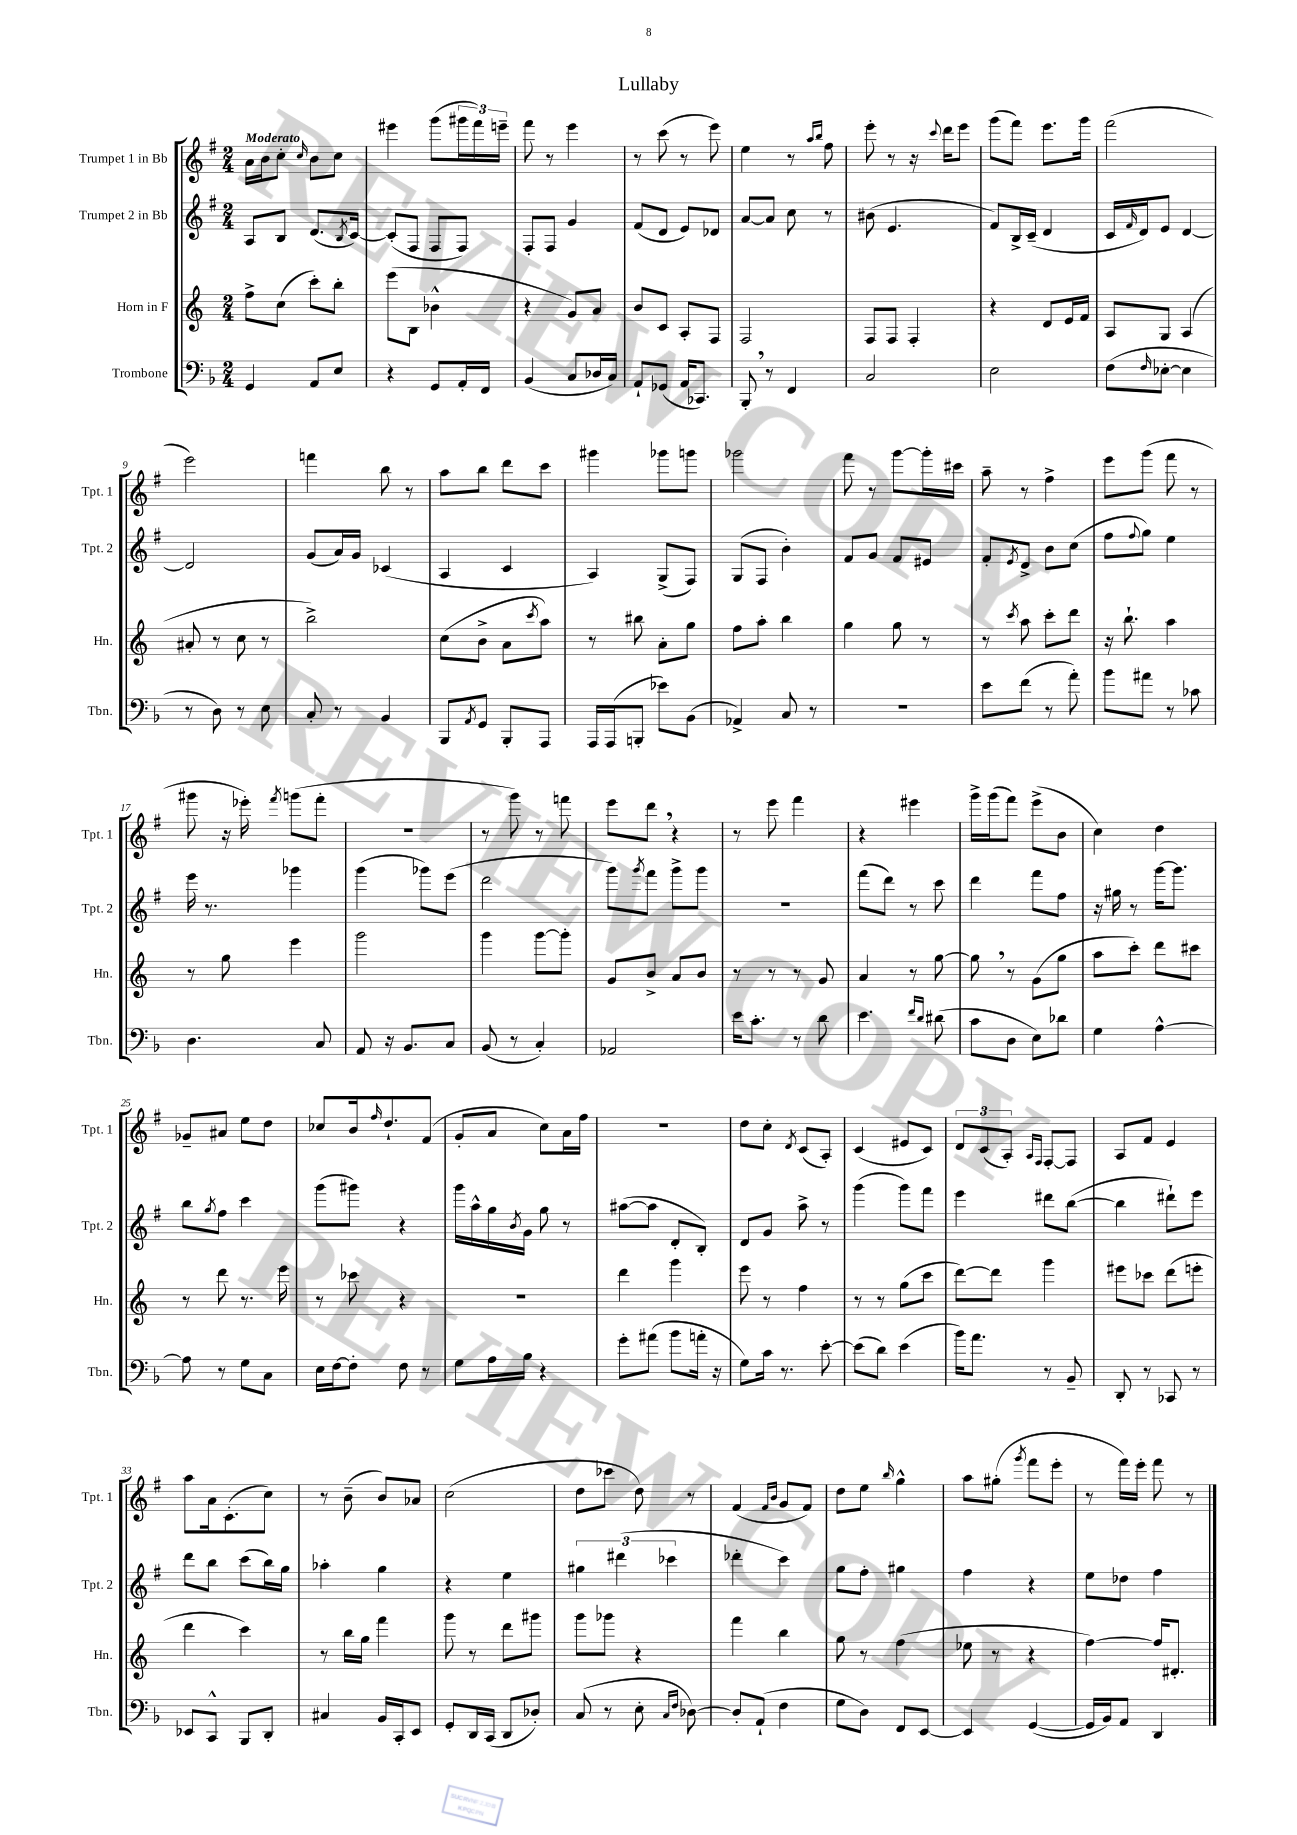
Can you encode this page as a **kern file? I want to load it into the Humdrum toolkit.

**kern	**kern	**kern	**kern
*part4	*part3	*part2	*part1
*staff4	*staff3	*staff2	*staff1
*I"Trombone	*I"Horn in F	*I"Trumpet 2 in Bb	*I"Trumpet 1 in Bb
*I'Tbn.	*I'Hn.	*I'Tpt. 2	*I'Tpt. 1
*clefF4	*clefG2	*clefG2	*clefG2
*k[b-]	*k[]	*k[f#]	*k[f#]
*M2/4	*M2/4	*M2/4	*M2/4
=1	=1	=1	=1
!	!	!	!LO:TX:a:B:t=Moderato
4GG/	8ff^\L	8A/L	16a\LL
.	.	.	16b\J
.	(8cc\J	8B/J	8cc'\J
.	.	.	16qqcc/
8AA/L	8ccc'\L)	(8.d/L	8b\L
8E/J	8bb'\J	.	8cc\J
.	.	8qB/	.
.	.	[16c/Jk)	.
=2	=2	=2	=2
4r	(8eee\L	(8c'/L]	4eee#X\
.	8B\J	8F#/J	.
8GG/L	4b-X^^\	8F#/L	(8ggg\L
16AA'/L	.	8F#/J)	24ggg#X\L
.	.	.	24fff#\)
16FF/JJ	.	.	.
.	.	.	24eeen~\JJ
=3	=3	=3	=3
(4BB-/	4r	8F#'/L	8fff#\
.	.	8F#/J	8r
8C/L	8g/L)	4g/	4eee\
16D-X/L	8a/J	.	.
16C/JJ)	.	.	.
=4	=4	=4	=4
8AA`/L	8b/L	(8f#/L	8r
(8GG-X/J	8c/J	8d/J	(8ccc\
16AA/KL	8A'/L	8e/L)	8r
8.CC-X/J)	.	.	.
.	8F/J	8d-X/J	8eee\)
=5	=5	=5	=5
8BBB-',/	2F/	[8a/L	4ee\
8r	.	8a/J]	.
4FF/	.	8cc\	8r
.	.	.	16qqaa/LL
.	.	.	16qqbb/JJ
.	.	8r	8ff#\
=6	=6	=6	=6
2C/	8F/L	(8b#X\	8eee'\
.	8F/J	4.e/	8r
.	4F'/	.	16r
.	.	.	8qqccc/
.	.	.	16ddd\KL
.	.	.	8eee\J
=7	=7	=7	=7
2E\	4r	8f#/L)	(8ggg\L
.	.	16B^/L	8fff#\J)
.	.	(16c~/JJ	.
.	8d/L	4d/	8.eee\L
.	16e/L	.	.
.	16f/JJ	.	16ggg\Jk
=8	=8	=8	=8
(8F\L	8A/L	16c/LL	(2fff#\
.	.	16qqf#/	.
.	.	16d/J)	.
16qqF/	.	.	.
[8E-X'\J	8G/J	8e/J	.
4E-\]	(4A/	[4d/	.
!!LO:LB:g=z
=9	=9	=9	=9
8r	8a#X'/	2d/]	2eee\)
8D\)	8r	.	.
8r	8cc\	.	.
8E\	8r	.	.
=10	=10	=10	=10
8C'/	2bb^\)	(8g/L	4fffn\
8r	.	16a/L)	.
.	.	16g/JJ	.
4BB-/	.	(4c-X/	8bb\
.	.	.	8r
=11	=11	=11	=11
8BBB-/L	(8cc\L	4A/	8aa\L
8qAA/	.	.	.
8GG/J	8b^\J	.	8bb\J
8BBB-'/L	8a\L	4c/	8ddd\L
.	8qccc/	.	.
8AAA/J	8aa\J)	.	8ccc\J
=12	=12	=12	=12
16AAA/LL	8r	4A/)	4ggg#X\
(16AAA/J	.	.	.
8BBBn'/J	8bb#X\	.	.
8e-X\L)	8a'\L	(8G^/L	8ggg-X\L
(8BB-\J	8gg\J	8F#/J)	8gggn\J
=13	=13	=13	=13
4AA-X^/)	8ff\L	(8G/L	2ggg-X\
.	8aa'\J	8F#/J	.
8C/	4bb\	4b'\)	.
8r	.	.	.
=14	=14	=14	=14
2r	4gg\	8f#/L	8fff#\
.	.	8g/J	8r
.	8gg\	8f#/L	[8ggg\L
.	8r	8e#X/J	16ggg'\L]
.	.	.	16ccc#X\JJ
=15	=15	=15	=15
8e\L	8r	8f#'/L	8aa~\
.	8qccc/	8qe/	.
(8f\J	8aa\	8d^/J	8r
8r	8ccc'\L	8b\L	4ff#^\
8a'\)	8ddd\J	(8cc\J	.
=16	=16	=16	=16
8b-\L	16r	8ff#\L	8eee\L
.	8.bb`\	.	.
.	.	8qqff#/	.
8a#X\J	.	8gg\J)	(8ggg\J
8r	4aa\	4ee\	8fff#\
8c-X\	.	.	8r
!!LO:LB:g=z
=17	=17	=17	=17
4.D\	8r	16eee\	8ggg#X\
.	.	8.r	.
.	8gg\	.	16r
.	.	.	16eee-X'\)
.	.	.	8qfff#/
.	4eee\	4ggg-X\	(8gggn\L
8C/	.	.	8fff#'\J
=18	=18	=18	=18
8AA/	2ggg\	(4ggg\	2r
16r	.	.	.
8.BB-/L	.	.	.
.	.	8ggg-X\L)	.
8C/J	.	(8eee\J	.
=19	=19	=19	=19
(8BB-/	4ggg\	2ddd\	8r
8r	.	.	8ggg\)
4C'/)	[8ggg\L	.	8r
.	8ggg'\J]	.	8fffn\
=20	=20	=20	=20
2AA-X/	8g/L	8ggg\L)	8eee\L
.	.	8qggg/	.
.	8b^/J	8fff#\J	8ddd,\J
.	8a/L	8ggg^\L	4r
.	8b/J	8ggg\J	.
=21	=21	=21	=21
16e\KL	8r	2r	8r
8.c'\J	.	.	.
.	8r	.	8eee\
8r	8r	.	4fff#\
8d\	8g/	.	.
=22	=22	=22	=22
4.e\	4a/	(8fff#\L	4r
.	.	8ddd\J)	.
.	8r	8r	4eee#X\
16qqf/LL	.	.	.
16qqd/JJ	.	.	.
(8d#X\	[8gg\	8ccc\	.
=23	=23	=23	=23
8c\L	8gg,\]	4ddd\	16ggg^\LL
.	.	.	(16ggg\J
8D\J	8r	.	8fff#\J)
8E\L)	(8g\L	8fff#\L	(8eee^\L
8d-X\J	8gg\J	8ff#\J	8b\J
=24	=24	=24	=24
4G\	8aa\L	16r	4cc\)
.	.	16gg#X\	.
.	8ccc'\J)	8r	.
[4A^^\	8ddd\L	[16ggg\KL	4dd\
.	.	8.ggg\J]	.
.	8ccc#X\J	.	.
!!LO:LB:g=z
=25	=25	=25	=25
8A\]	8r	8bb\L	8g-X~/L
.	.	8qgg/	.
8r	8ddd\	8ff#\J	8a#X/J
8G\L	8.r	4ccc\	8ee\L
8C\J	.	.	8dd\J
.	16eee\	.	.
=26	=26	=26	=26
16E\LL	8r	(8ggg\L	8cc-X/L
[16F\J	.	.	.
8F'\J]	8ccc-X\	8ggg#X\J)	16b/k
.	.	.	16qqff#/
.	.	.	8.dd`/
8F\	4r	4r	.
8r	.	.	(8f#/J
=27	=27	=27	=27
8G\L	2r	16ggg\LL	8g'/L
.	.	16aa^^\	.
16A\L	.	16gg\	8a/J
.	.	8qb/	.
16B-\JJ	.	16g\JJ	.
4r	.	8gg\	8cc\L)
.	.	8r	16a\L
.	.	.	16ff#\JJ
=28	=28	=28	=28
8g'\L	4ddd\	([8aa#X\L	2r
(8a#X\J	.	8aa#\J]	.
8b-\L	4ggg\	8d'/L	.
16an'\Jk	.	8B'/J)	.
16r	.	.	.
=29	=29	=29	=29
8G\L)	8eee\	8d/L	8dd\L
16c\Jk	8r	8g/J	8cc'\J
8.r	.	.	.
.	.	.	8qd/
.	4ff\	8aa^\	(8c/L
[8e'\	.	8r	8A'/J)
=30	=30	=30	=30
(8e\L]	8r	(4ggg\	(4c/
8d\J)	8r	.	.
(4e\	(8gg\L	8ggg\L)	8e#X/L
.	8ccc\J	8fff#\J	8c/J)
=31	=31	=31	=31
16b-\KL)	[8ddd\L)	4eee\	12d/L
8.a\J	.	.	.
.	.	.	(12c/
.	8ddd\J]	.	.
.	.	.	12A'/J)
.	.	.	16qqA/LL
.	.	.	16qqF#/JJ
8r	4ggg\	8ddd#X\L	[8F#'/L
8BB-~/	.	([8bb\J	8F#/J]
=32	=32	=32	=32
8DD'/	8eee#X\L	4bb\]	8A/L
8r	8ccc-X\J	.	8f#/J
8CC-X/	(8ddd\L	8ddd#X`\L)	4e/
8r	8eeen'\J	8eee\J	.
!!LO:LB:g=z
=33	=33	=33	=33
8EE-X/L	4ddd\	8ddd\L	8aa\L
8CC^^/J	.	8bb\J	16a\k
.	.	.	(8.c'\
8BBB-/L	4ccc\)	(8ccc\L	.
8DD'/J	.	16bb\L)	8cc\J)
.	.	16gg\JJ	.
=34	=34	=34	=34
4C#X/	8r	4aa-X'\	8r
.	16bb\LL	.	(8b~\
.	16gg\JJ	.	.
16BB-/LL	4fff\	4gg\	8b/L)
16CC'/J	.	.	.
8EE/J	.	.	8a-X/J
=35	=35	=35	=35
8GG'/L	8ggg\	4r	(2cc\
16DD/L	8r	.	.
(16CC/JJ	.	.	.
8DD/L	8ddd\L	4ee\	.
8D-X'/J)	8ggg#X\J	.	.
=36	=36	=36	=36
(8C/	8ggg\L	6gg#X\	8dd\L
8r	8ggg-X\J	.	8ccc-X\J
.	.	(6ddd#X\	.
8E'\	4r	.	8dd\)
.	.	6ccc-X\	.
16qqC/LL	.	.	.
16qqF/JJ	.	.	.
[8D-X\)	.	.	8r
=37	=37	=37	=37
8D-'/L]	4fff\	4ddd-X'\	(4f#/
(8AA`/J	.	.	.
.	.	.	16qqf#/LL
.	.	.	16qqb/JJ
4F\	4bb\	4ccc\)	8g/L
.	.	.	8f#/J)
=38	=38	=38	=38
8G\L	8gg\	8gg\L	8dd\L
8D\J)	8r	8ff#'\J	8ee\J
.	.	.	16qqbb/
8FF/L	(4ff\	4gg#X\	4gg^^\
[8EE/J	.	.	.
=39	=39	=39	=39
4EE/]	8ee-X\	4ff#\	8aa\L
.	8r	.	(8gg#X'\J
.	.	.	8qggg/
([4GG/	4r	4r	8fff#\L
.	.	.	8eee'\J
=40	=40	=40	=40
16GG/LL]	[4ff\)	8ee\L	8r
16BB-/J)	.	.	.
8AA/J	.	8dd-X\J	16fff#\LL)
.	.	.	16eee'\JJ
4DD/	16ff/KL]	4ff#\	8fff#\
.	8.d#X'/J	.	.
.	.	.	8r
==	==	==	==
*-	*-	*-	*-
